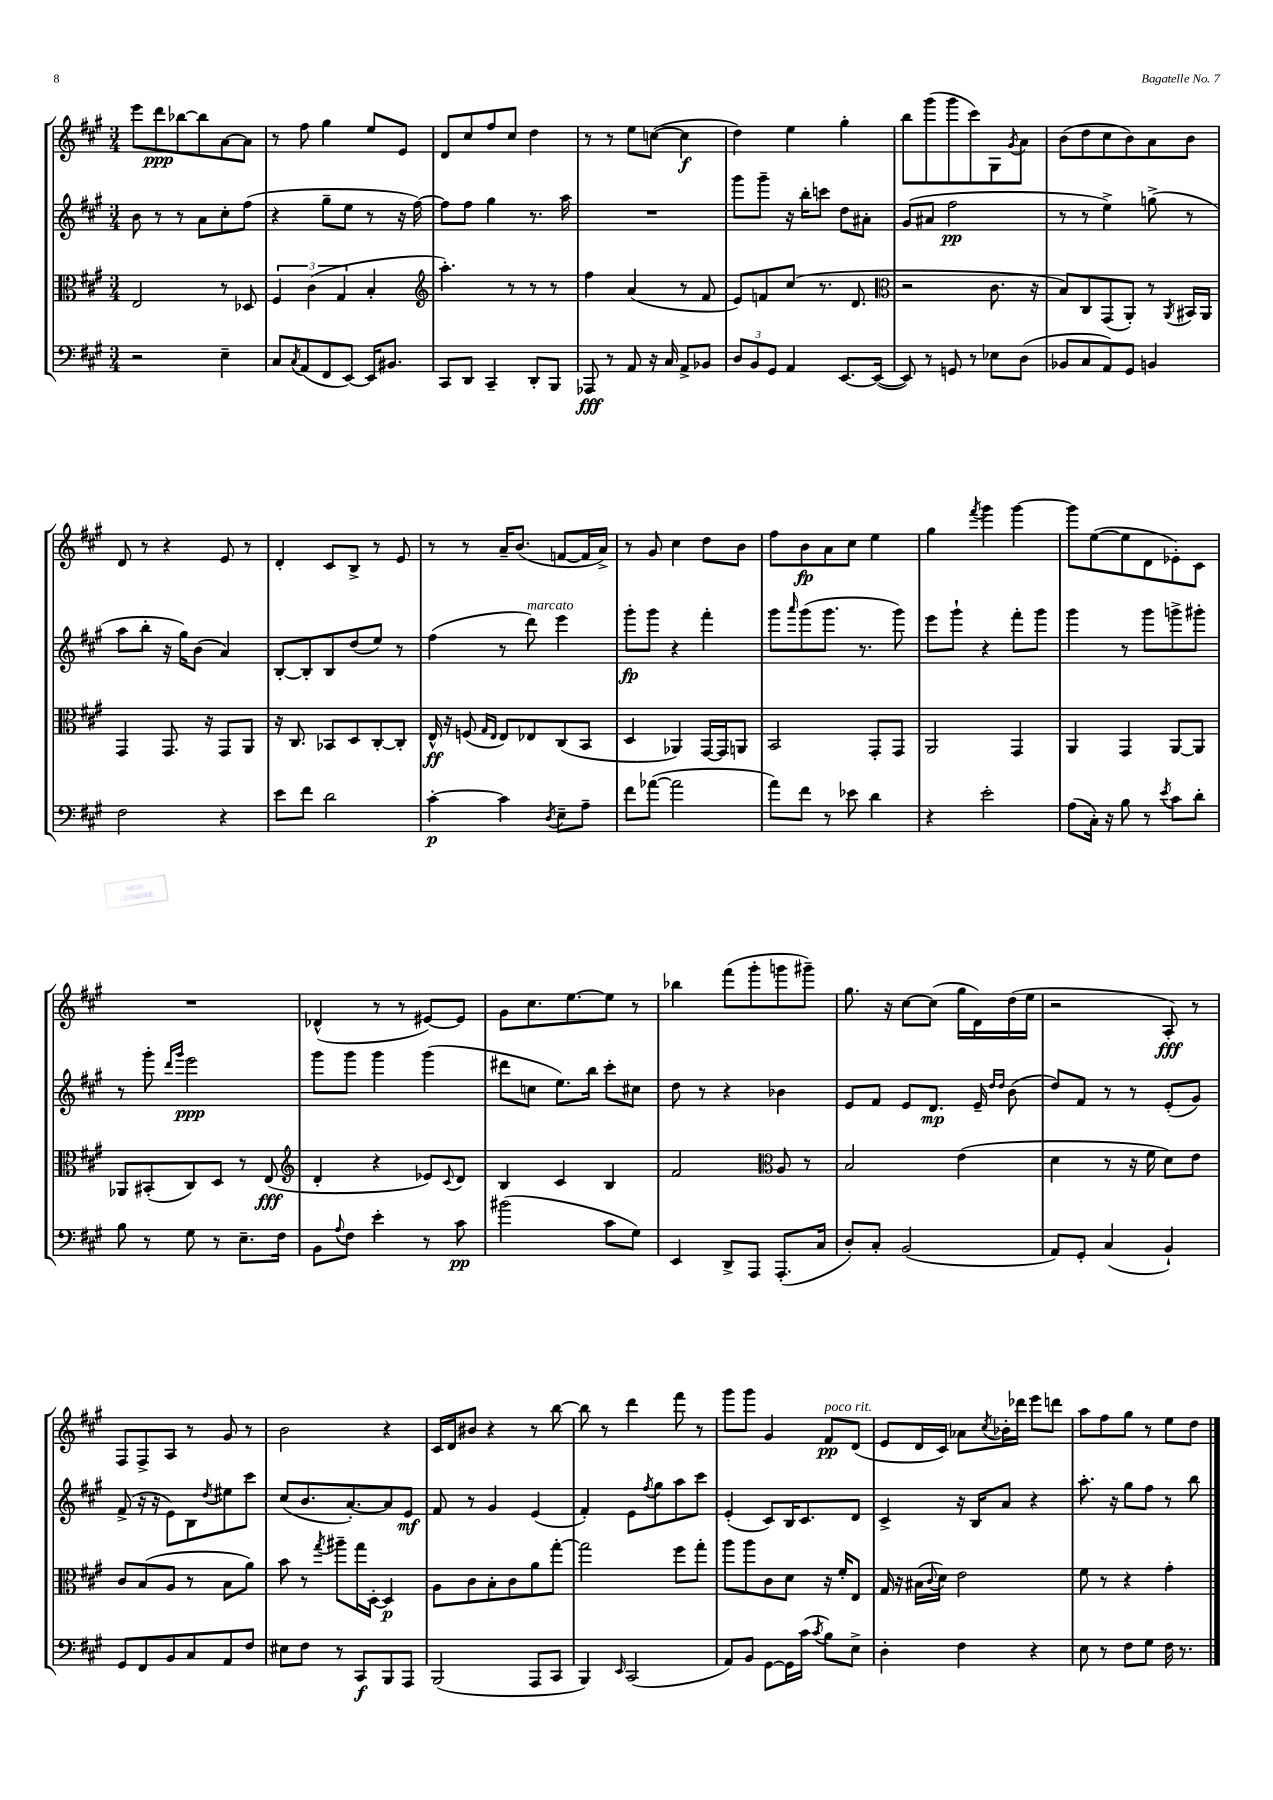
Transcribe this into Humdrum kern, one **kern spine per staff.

**kern	**kern	**kern	**kern
*staff4	*staff3	*staff2	*staff1
*clefF4	*clefC3	*clefG2	*clefG2
*k[f#c#g#]	*k[f#c#g#]	*k[f#c#g#]	*k[f#c#g#]
*M3/4	*M3/4	*M3/4	*M3/4
2r	2E	8b	8eee
.	.	8r	8ddd
.	.	8r	[8bb-
.	.	8a	8bb-]
4E~	8r	8cc#'	[8a
.	8D-	(8ff#	8a]
=	=	=	=
8C#	6F#	4r	8r
8qC#	.	.	.
(8AA	.	.	8ff#
.	(6c#	.	.
8FF#	.	8gg#~	4gg#
.	6G#	.	.
[8EE)	.	8ee	.
16EE]	4B'	8r	8ee
8.BB#	.	.	.
.	.	16r	8e
.	.	[16ff#)	.
=	=	=	=
*	*clefG2	*	*
8CC#	4.aa')	8ff#]	8d
8DD	.	8ff#	8cc#
4CC#~	.	4gg#	8ff#
.	8r	.	8cc#
8DD'	8r	8.r	4dd
8BBB	8r	.	.
.	.	16aa	.
=	=	=	=
8AAA-	4ff#	2.r	8r
8r	.	.	8r
8AA	(4a	.	8ee
16r	.	.	([8cc
16C#	.	.	.
8AA^	8r	.	4cc]
8BB-	8f#	.	.
=	=	=	=
12D	8e)	8ggg#	4dd)
12BB	.	.	.
.	8f	8ggg#~	.
12GG#	.	.	.
4AA	(8cc#	16r	4ee
.	.	16bb'	.
.	8.r	8ccc	.
[8.EE	.	8dd	4gg#'
.	8.d	.	.
.	.	8a#'	.
(16EE_	.	.	.
=	=	=	=
*	*clefC3	*	*
8EE])	2r	(8g#	8bb
8r	.	8a#	(8ggg#
8GG	.	2ff#	8ggg#
8r	.	.	8ccc#)
8E-	8.c#	.	8G#
.	.	.	8qg#
(8D	.	.	8a
.	16r	.	.
=	=	=	=
8BB-	8B)	8r	(8b
8C#	8C#	8r	8dd
8AA)	(8GG#	4ee^)	8cc#
8GG#	8AA')	.	8b)
4BB	8r	(8gg^	8a
.	8qAA	.	.
.	16BB#	8r	8b
.	16AA	.	.
=	=	=	=
2F#	4GG#	8aa	8d
.	.	8bb'	8r
.	8.GG#	16r	4r
.	.	16gg#)	.
.	.	(8b	.
.	16r	.	.
4r	8GG#	4a)	8e
.	8AA	.	8r
=	=	=	=
8e	16r	[8B'	4d'
.	8.C#	.	.
8f#	.	8B']	.
2d	8BB-	8B	8c#
.	8D	(8dd	8B^
.	[8C#'	8ee)	8r
.	8C#']	8r	8e
=	=	=	=
[4c#'	16E^^	(4ff#	8r
.	16r	.	.
.	(8F	.	8r
.	16qqG#	.	.
.	16qqE	.	.
4c#]	8E)	8r	16a~
.	.	.	(8.b
.	8E-	8ddd)	.
8qD	.	.	.
8E~	(8C#	4eee	[8f
8A~	8BB	.	16f]
.	.	.	16a^)
=	=	=	=
8f#	4D	8ggg#'	8r
([8a-	.	8ggg#	8g#
2a-]	4AA-)	4r	4cc#
.	[16GG#	4fff#'	8dd
.	16GG#]	.	.
.	8AA	.	8b
=	=	=	=
8a)	2BB	8ggg#	8ff#
.	.	16qqaaa	.
8f#	.	(8ggg#	8b
8r	.	8.ggg#	8a
8e-	.	.	8cc#
.	.	8.r	.
4d	8GG#'	.	4ee
.	8GG#	8ggg#)	.
=	=	=	=
4r	2AA	8eee	4gg#
.	.	8ggg#`	.
.	.	.	8qfff#
2e'	.	4r	4ggg#
.	4GG#	8fff#'	[4ggg#
.	.	8ggg#	.
=	=	=	=
(8A	4AA	4ggg#	8ggg#]
16C#')	.	.	([8ee
16r	.	.	.
8B	4GG#	8r	8ee]
8r	.	8ggg#	8d
8qe	.	.	.
8c#	[8AA	8ggg^	8e-')
8d'	8AA]	8ggg#'	8c#
=	=	=	=
8B	8AA-	8r	2.r
8r	(8BB#'	8ggg#'	.
.	.	16qqddd	.
.	.	16qqggg#	.
8G#	8C#)	2eee	.
8r	8D	.	.
8.E~	8r	.	.
.	(8E	.	.
16F#	.	.	.
=	=	=	=
*	*clefG2	*	*
8BB	4d'	8ggg#	(4d-^^
8qqA	.	.	.
8F#	.	8ggg#	.
4e'	4r	4ggg#	8r
.	.	.	8r
8r	8e-)	(4ggg#	[8e#)
.	8qqc#	.	.
8c#	8d	.	8e#]
=	=	=	=
(2b#	4B	8ddd#	8g#
.	.	8cc	8.cc#
.	4c#	8.ee)	.
.	.	.	[8.ee
.	.	16bb	.
8c#	4B	8ccc#'	8ee]
8G#)	.	8cc#	8r
=	=	=	=
4EE	2f#	8dd	4bb-
.	.	8r	.
8DD^	.	4r	(8fff#
8AAA	.	.	8ggg#'
*	*clefC3	*	*
(8.AAA'	8A	4b-	8ggg
.	8r	.	8ggg#~)
16C#	.	.	.
=	=	=	=
8D')	2B	8e	8.gg#
8C#'	.	8f#	.
.	.	.	16r
(2BB	.	8e	[8cc#
.	.	8.d	(8cc#]
.	(4e	.	16gg#
.	.	16e~	16d)
.	.	16qqdd	.
.	.	16qqdd	.
.	.	(8b	(16dd
.	.	.	16ee
=	=	=	=
8AA)	4d	8dd)	2r
8GG#'	.	8f#	.
(4C#	8r	8r	.
.	16r	8r	.
.	16f#	.	.
4BB`)	8d)	(8e'	8A')
.	8e	8g#)	8r
=	=	=	=
8GG#	8c#	(8f#^	8F#
8FF#	(8B	16r	8F#^
.	.	16r	.
8BB	8A	8e)	8A
8C#	8r	8B	8r
.	.	8qdd	.
8AA	8B	8ee#	8g#
8F#	8a)	8ccc#	8r
=	=	=	=
8E#	8b	(8cc#	2b
8F#	8r	8.b	.
.	8qgg#	.	.
8r	8aa#~	.	.
.	.	[8.a')	.
8CC#	16gg#	.	.
.	[16D'	.	.
8BBB	4D]	8a]	4r
8AAA	.	8e	.
=	=	=	=
(2BBB	8A	8f#	16c#
.	.	.	16d
.	8c#	8r	8b#
.	8B'	4g#	4r
.	8c#	.	.
8AAA	8a	(4e	8r
8CC#	[8gg#'	.	[8bb
=	=	=	=
4BBB)	2gg#]	4f#')	8bb]
.	.	.	8r
16qqEE	.	.	.
(2CC#	.	8e	4ddd
.	.	8qff#	.
.	.	8gg#	.
.	8ff#	8aa	8fff#
.	8gg#'	8ccc#	8r
=	=	=	=
8AA)	8aa	(4e'	8ggg#
8BB	8aa	.	8ggg#
[8GG#	8c#	8c#)	4g#
16GG#]	8d	16B	.
(16c#	.	8.c#	.
8qc#	.	.	.
8B)	16r	.	8f#
.	16f#'	.	.
8E^	8E	8d	(8d
=	=	=	=
4D'	16G#	4c#^	8e
.	16r	.	.
.	(16B#	.	16d
.	8qqc#	.	.
.	16d)	.	16c#)
4F#	2e	16r	8a-
.	.	16B	.
.	.	.	8qcc#
.	.	8a	16b-'
.	.	.	16ddd-
4r	.	4r	8eee
.	.	.	8ddd
=	=	=	=
8E	8f#	8.aa'	8aa
8r	8r	.	8ff#
.	.	16r	.
8F#	4r	8gg#	8gg#
8G#	.	8ff#	8r
16F#	4g#'	8r	8ee
8.r	.	.	.
.	.	8bb	8dd
==	==	==	==
*-	*-	*-	*-
